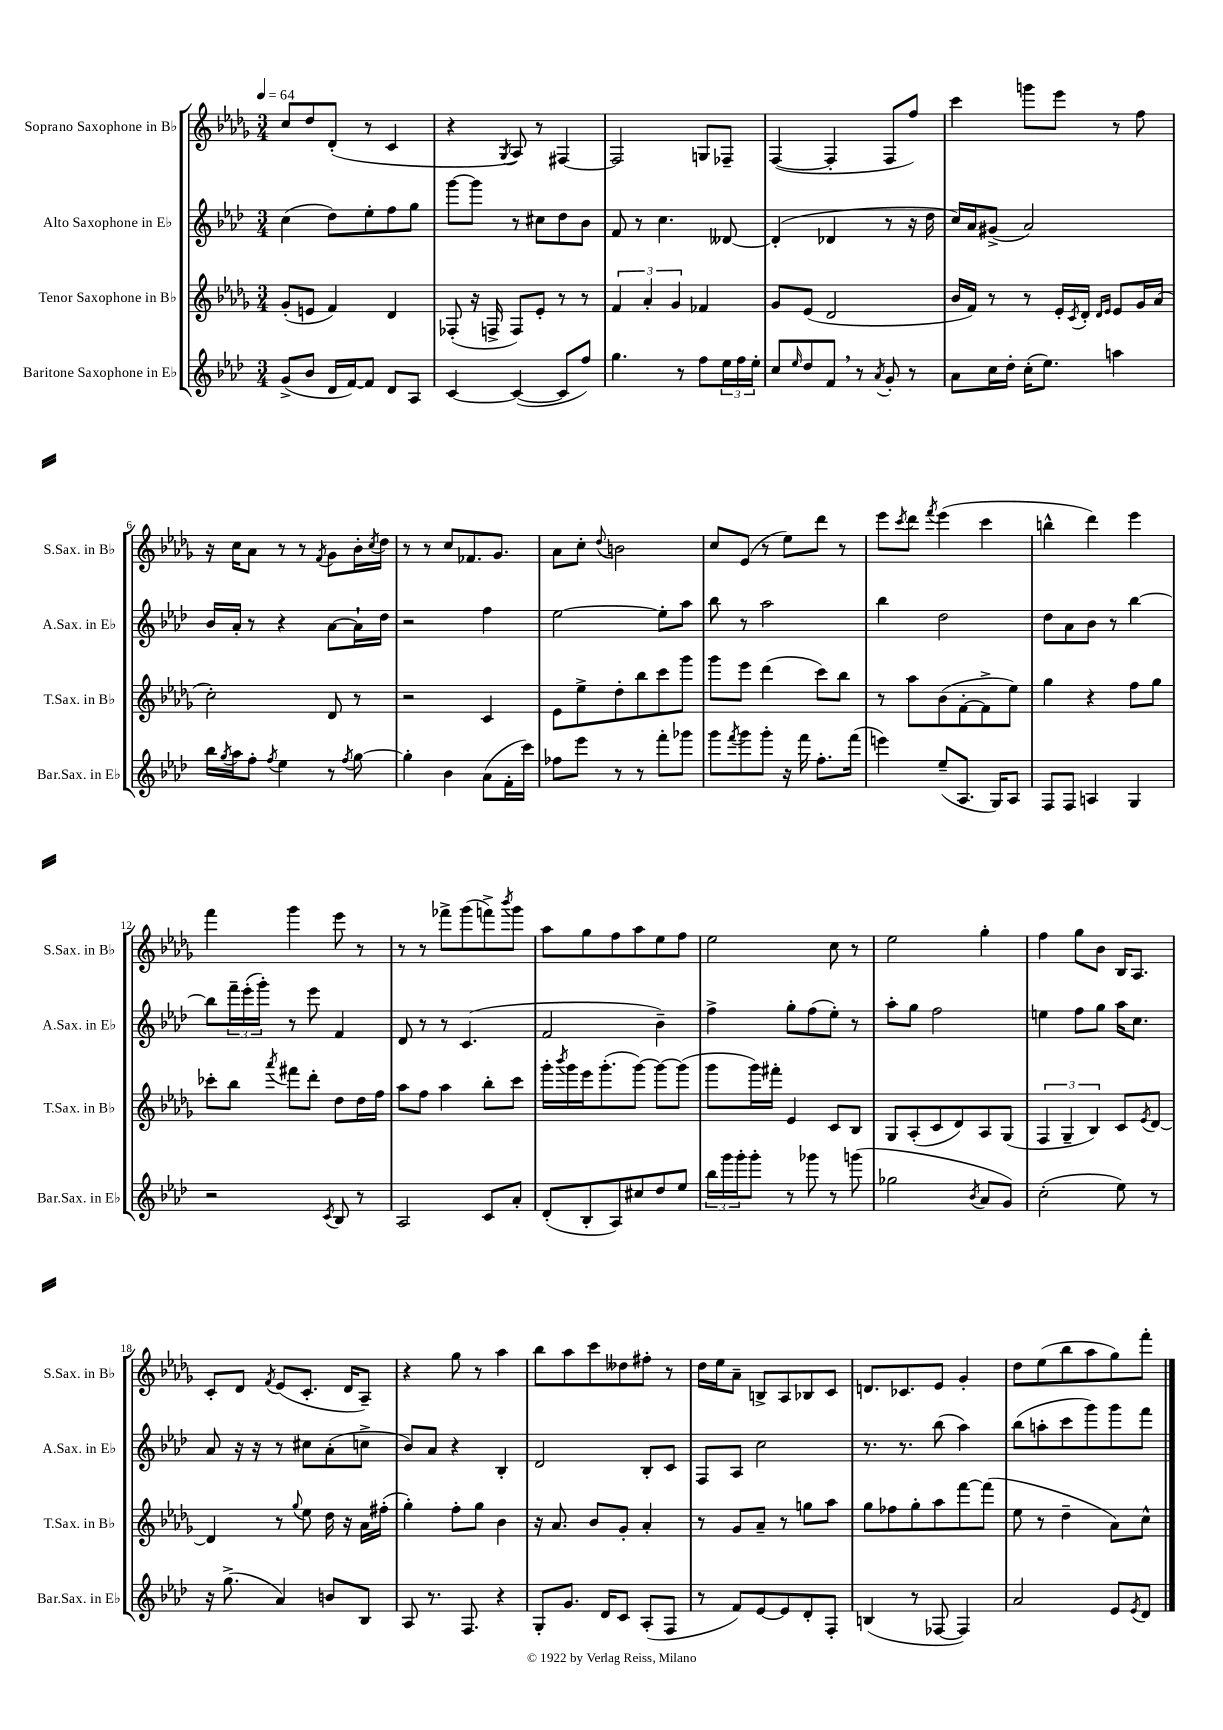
<<
\new StaffGroup <<
\new Staff = "s0" \with { instrumentName = "Soprano Saxophone in Bb" shortInstrumentName = "S.Sax. in Bb" } {
    \clef treble \key des \major \numericTimeSignature \time 3/4 \tempo 4 = 64
    c''8 des''8 des'8-.( r8 c'4 |
    r4 \acciaccatura { ges8 } aes8) r8 fis4~ |
    fis2 g8 fes8-- |
    f4~( f4-. f8 f''8) |
    c'''4 g'''8 ees'''8 r8 f''8 |
    r16 c''16 aes'8 r8 r8 \acciaccatura { f'8 } ges'8 bes'16-. \acciaccatura { c''8 } des''16 |
    r8 r8 c''8 fes'8. ges'8. |
    aes'8 c''8-. \appoggiatura { des''8 } b'2 |
    c''8 ees'8( r8 ees''8) des'''8 r8 |
    ees'''8 \acciaccatura { c'''8 } des'''8 \acciaccatura { f'''8 } ees'''4( c'''4 |
    b''4-^ des'''4) ees'''4 |
    f'''4 ges'''4 ees'''8 r8 |
    r8 r8 fes'''8-> ges'''8( f'''8->) \acciaccatura { bes'''8 } ges'''8 |
    aes''8 ges''8 f''8 aes''8 ees''8 f''8 |
    ees''2 c''8 r8 |
    ees''2 ges''4-. |
    f''4 ges''8 bes'8 bes16 aes8. |
    c'8-. des'8 \acciaccatura { f'8 } ees'8( c'8.-. des'16 aes8--) |
    r4 ges''8 r8 aes''4 |
    bes''8 aes''8 c'''8 deses''8 fis''8-. r8 |
    des''16 ees''16 aes'8-- b8-> aes8 bes8 c'8 |
    d'8. ces'8. ees'8 ges'4-. |
    des''8 ees''8( bes''8 aes''8 ges''8) f'''8-. \bar "|." |
}
\new Staff = "s1" \with { instrumentName = "Alto Saxophone in Eb" shortInstrumentName = "A.Sax. in Eb" } {
    \clef treble \key aes \major \numericTimeSignature \time 3/4
    c''4( des''8) ees''8-. f''8 g''8 |
    g'''8~ g'''8 r8 cis''8 des''8 bes'8 |
    f'8 r8 c''4. deses'8~ |
    deses'4-.( des'4 r8 r16 des''16 |
    c''16) aes'16 gis'8->( aes'2) |
    bes'16 aes'16-. r8 r4 aes'8~ aes'16-! des''16 |
    r2 f''4 |
    ees''2~ ees''8-. aes''8 |
    bes''8 r8 aes''2 |
    bes''4 des''2 |
    des''8 aes'8 bes'8 r8 bes''4~ |
    bes''8 \tuplet 3/2 { f'''16-- ees'''16-.( g'''16-.) } r8 ees'''8 f'4 |
    des'8 r8 r8 c'4.( |
    f'2 bes'4--) |
    f''4-> g''8-. f''8( ees''8-.) r8 |
    aes''8-. g''8 f''2 |
    e''4 f''8 g''8 aes''16 c''8. |
    aes'8 r16 r16 r8 cis''8 aes'8-.( c''8-> |
    bes'8) aes'8 r4 bes4-. |
    des'2 bes8-. c'8 |
    f8 aes8 c''2 |
    r8. r8. bes''8( aes''4) |
    bes''8( a''8-. c'''8 g'''8) g'''8 f'''8 \bar "|." |
}
\new Staff = "s2" \with { instrumentName = "Tenor Saxophone in Bb" shortInstrumentName = "T.Sax. in Bb" } {
    \clef treble \key des \major \numericTimeSignature \time 3/4
    ges'8-.( e'8 f'4) des'4 |
    fes8-.( r16 f16-> f8) ees'8-. r8 r8 |
    \tuplet 3/2 { f'4 aes'4-. ges'4 } fes'4 |
    ges'8 ees'8( des'2 |
    bes'16 f'16) r8 r8 ees'16-. \acciaccatura { c'8 } des'16-. \grace { des'16 ees'16 } ees'8 ges'16 aes'16( |
    c''2-.) des'8 r8 |
    r2 c'4 |
    ees'8 ees''8-> des''8-. bes''8 c'''8 ges'''8 |
    ges'''8 ees'''8 des'''4( c'''8) bes''8 |
    r8 aes''8 bes'8( f'8~-. f'8-> ees''8) |
    ges''4 r4 f''8 ges''8 |
    ces'''8-. bes''8 \acciaccatura { aes'''8 } fis'''8 des'''8-. des''8 des''16 f''16 |
    aes''8 f''8 aes''4 bes''8-. c'''8 |
    ges'''16-. \acciaccatura { bes'''8 } ges'''16 ees'''16 ges'''8.-.( ges'''8~) ges'''8~ ges'''8( |
    ges'''8 ges'''16) fis'''16-. ees'4 c'8 bes8 |
    ges8 aes8-.( c'8 des'8) aes8 ges8( |
    \tuplet 3/2 { f4 ges4-- bes4) } c'8 \acciaccatura { ees'8 } des'8~ |
    des'4 r8 \appoggiatura { ges''8 } ees''8 des''16 r16 aes'16 fis''16-.( |
    ges''4-.) f''8-. ges''8 bes'4 |
    r16 aes'8. bes'8 ges'8-. aes'4-. |
    r8 ges'8 aes'8-- r8 g''8 aes''8 |
    ges''8 fes''8 ges''8-. aes''8 f'''8~ f'''8( |
    ees''8 r8 des''4-- aes'8) c''8-^ \bar "|." |
}
\new Staff = "s3" \with { instrumentName = "Baritone Saxophone in Eb" shortInstrumentName = "Bar.Sax. in Eb" } {
    \clef treble \key aes \major \numericTimeSignature \time 3/4
    g'8->( bes'8 des'16 f'16~) f'8 des'8 aes8 |
    c'4~ c'4~( c'8 f''8) |
    g''4. r8 f''8 \tuplet 3/2 { ees''16 f''16 ees''16-. } |
    c''8 \grace { ees''16 } des''8 f'8 \breathe r8 \acciaccatura { aes'8 } g'8-. r8 |
    aes'8 c''16 des''16-. c''16-.( ees''8.) a''4 |
    bes''16 \acciaccatura { g''8 } aes''16 f''8-. \acciaccatura { f''8 } ees''4 r8 \acciaccatura { f''8 } g''8~ |
    g''4-. bes'4 aes'8( f'16-. c'''16) |
    fes''8 ees'''8 r8 r8 f'''8-. ges'''8 |
    g'''8 \acciaccatura { f'''8 } g'''8 g'''8-. r16 f'''16 f''8.-. f'''16( |
    e'''4) ees''8--( aes8. g16) aes8 |
    f8 f8 a4 g4 |
    r2 \acciaccatura { c'8 } bes8 r8 |
    aes2 c'8 aes'8-. |
    des'8-.( bes8-. aes8) cis''8 des''8 ees''8 |
    \tuplet 3/2 { bes''16 g'''16 g'''16-. } g'''8-. r8 ges'''8 r8 g'''8( |
    ges''2 \acciaccatura { bes'8 } aes'8 g'8) |
    c''2-.( ees''8) r8 |
    r16 g''8.->( aes'4) b'8 bes8 |
    aes8 r8. f8. r4 |
    g8-. g'8. des'16 c'8 aes8-.( f8 |
    r8 f'8) ees'8~ ees'8 des'8-. f8-. |
    b4( r8 fes8~ fes4) |
    aes'2 ees'8 \acciaccatura { ees'8 } des'8 \bar "|." |
}
>>
>>
